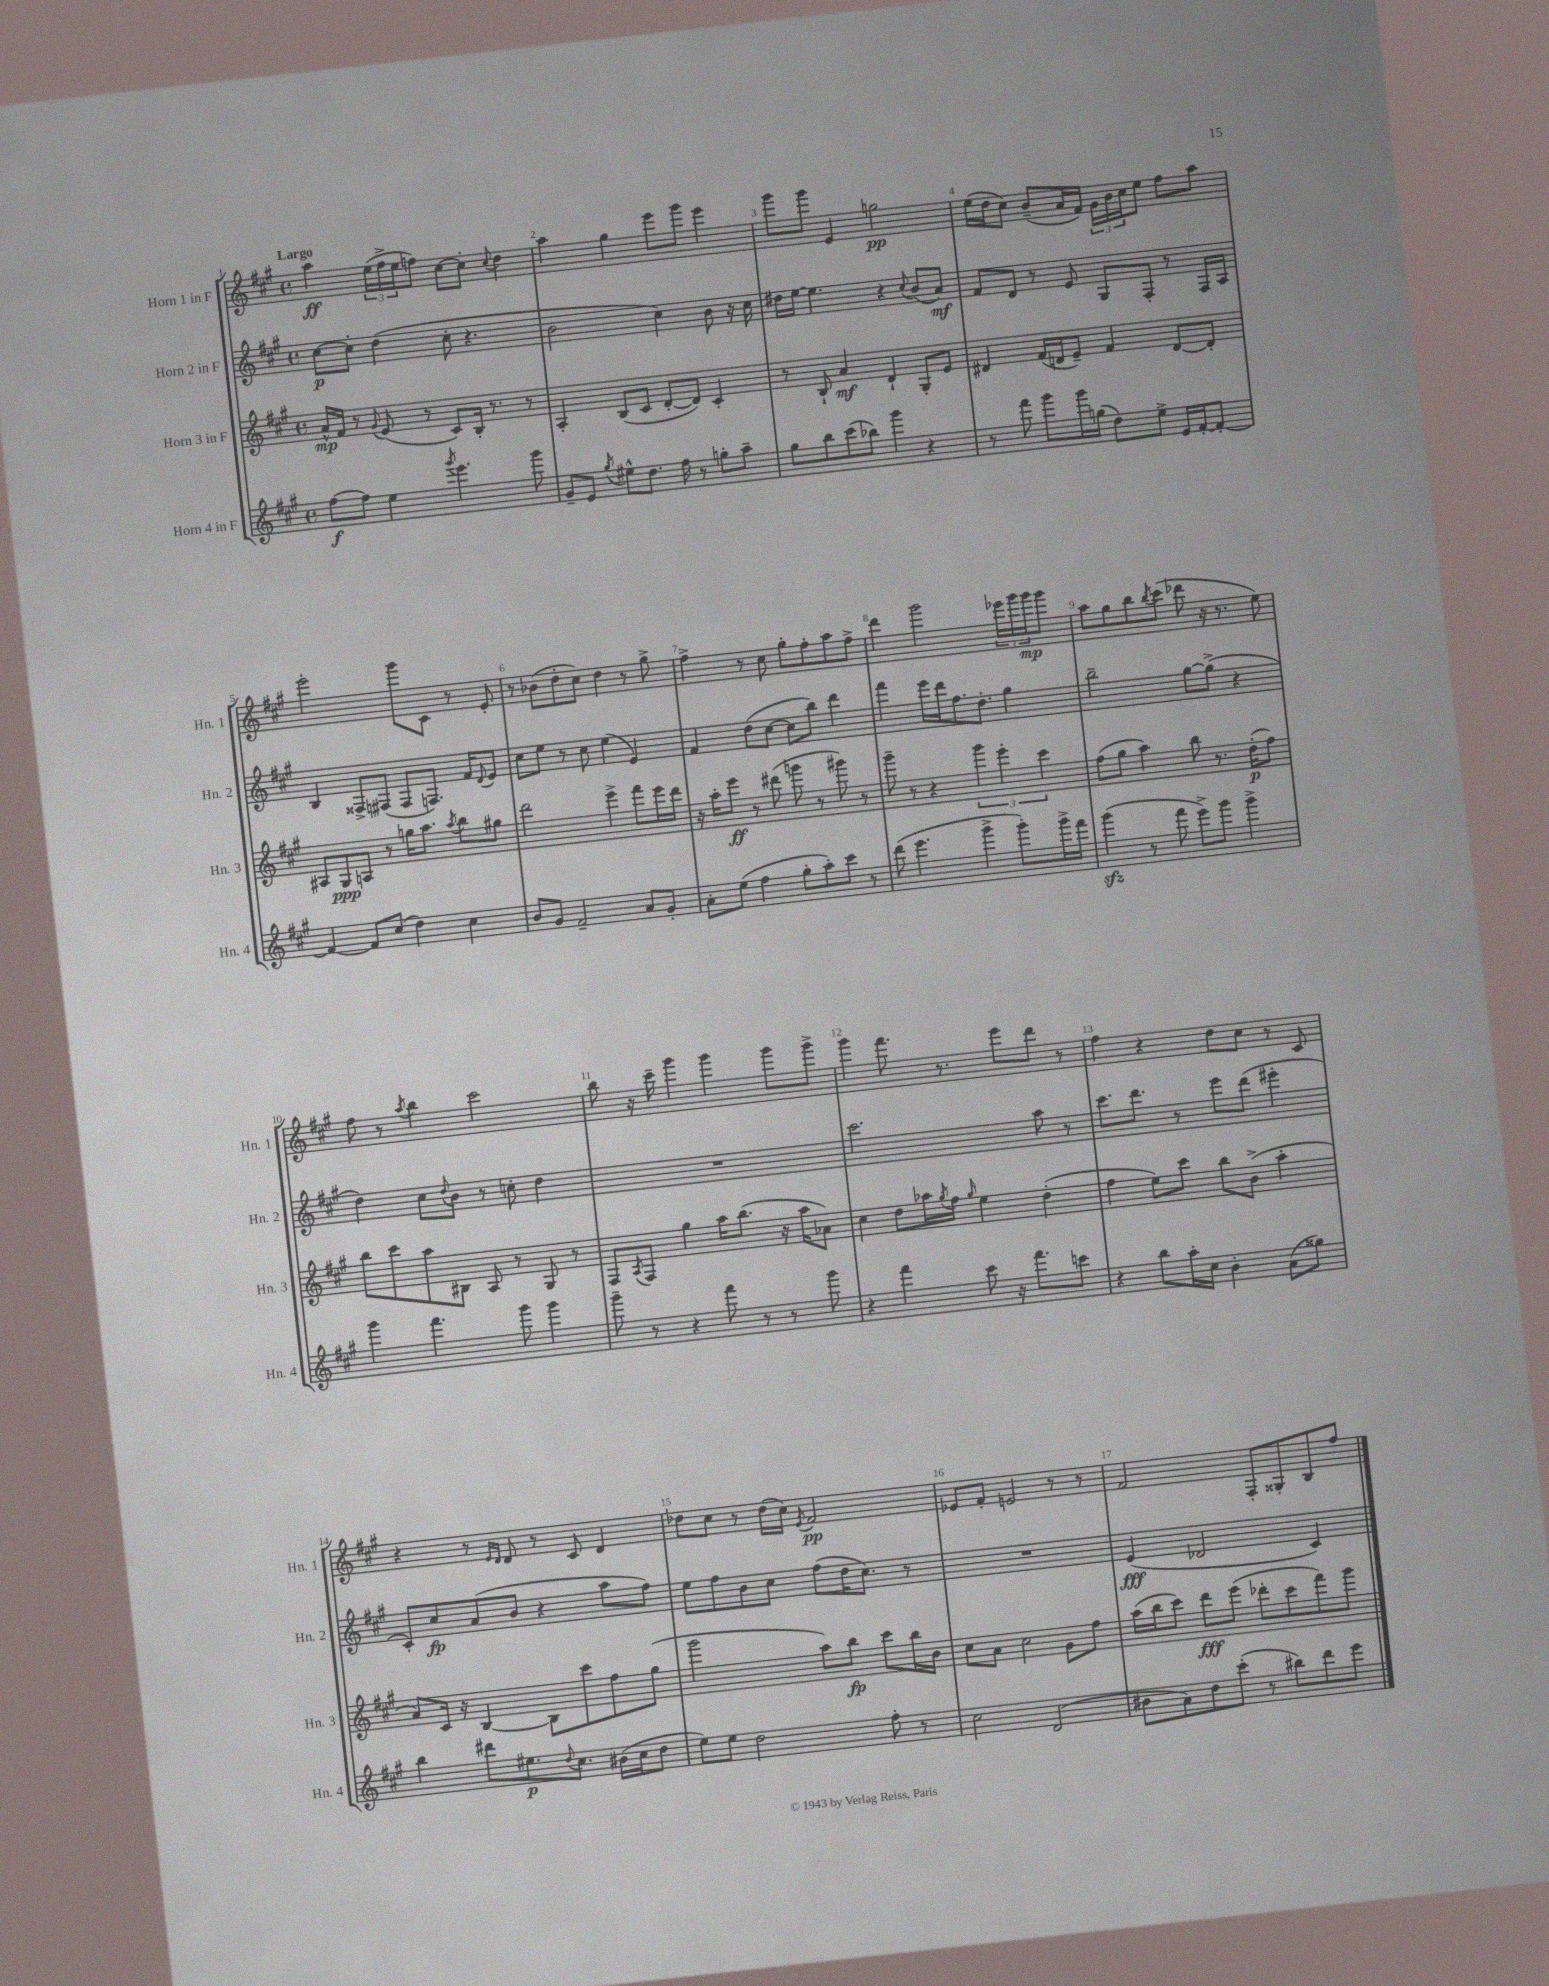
<<
\new StaffGroup <<
\new Staff = "s0" \with { instrumentName = "Horn 1 in F" shortInstrumentName = "Hn. 1" } {
    \clef treble \key a \major \defaultTimeSignature \time 4/4 \tempo "Largo"
    a''4\ff \tuplet 3/2 { e''16( fis''16-> e''16 } f''8) cis''8~ cis''8-. \appoggiatura { cis''8 } d''4 |
    a''4 gis''4 e'''8 gis'''8 e'''4 |
    gis'''8 gis'''8 e'4 g''2\pp |
    e''16( d''16 cis''8) b'8--( a'16 fis'16) \tuplet 3/2 { gis'16 b'16 cis''16 } e''8 fis''8 a''8 |
    e'''2-. gis'''8 cis'8 r8 e'8-. |
    r8 bes'8( d''8-. cis''8) d''4 r8 gis''8-> |
    fis''4-> r8 cis''8 gis''8-. fis''8-. a''8 fis''8-> |
    d'''4 gis'''2 \tuplet 3/2 { ees'''16 gis'''16 gis'''16\mp } gis'''8 |
    a''8 gis''8 b''8 \acciaccatura { b''8 } cis'''8( des'''8 r16 r8. e''8) |
    fis''8 r8 \acciaccatura { a''8 } b''4 cis'''2 |
    b''8 r16 cis'''16-- gis'''4 gis'''4 gis'''8 gis'''8-> |
    gis'''4 fis'''8. r8. e'''8 d'''8 r8 |
    fis''4 r4 d''8 cis''8 r8 cis'8 |
    r4 r8 \grace { e'16 d'16 } d'8 r8 cis'8 d'4 |
    des''8 cis''8 r8 des''16( cis''16) \acciaccatura { e'8 } fis'2\pp |
    ees'8 fis'8-. e'2 r8 r8 |
    fis'2 fis8-. gisis8-. b8 fis''8 \bar "|." |
}
\new Staff = "s1" \with { instrumentName = "Horn 2 in F" shortInstrumentName = "Hn. 2" } {
    \clef treble \key a \major \defaultTimeSignature \time 4/4
    cis''8~\p cis''8-. d''4( cis''8-. r4. |
    b'2 cis''4) b'8 r16 cis''16 |
    dis''16 e''16~ e''4. r4 \appoggiatura { cis''8 } b'8( a'8\mf) |
    fis'8 d'8 r8 e'8 gis8 fis8-. r8 fis16 a16 |
    b4 fisis8-> fis8( fis8 f8.) fis'16 \appoggiatura { d'8 } e'8 |
    cis''8 e''8 r8 cis''8 e''4( e'4) |
    fis'4 d''8( cis''8~ cis''8 b''8) d'''4 |
    fis'''4 e'''16 d'''16 fis''8. d''8.-. gis''4 |
    b''2-- gis''8~ gis''8->( r4 |
    d''4) cis''8 \appoggiatura { d''8 } b'8 r8 c''8-. d''4 |
    R1 |
    cis'''2. a''8 r8 |
    cis'''8. d'''8. r8 e'''8 d'''8( eis'''4-. |
    cis'8-.) cis''8\fp a'8( b'8 r4 a''8 fis''8) |
    e''8 fis''8 b'8 cis''8 fis''8( d''16 cis''8.) r8 |
    R1 |
    e'4\fff( des'2 cis'4) \bar "|." |
}
\new Staff = "s2" \with { instrumentName = "Horn 3 in F" shortInstrumentName = "Hn. 3" } {
    \clef treble \key a \major \defaultTimeSignature \time 4/4
    a'16-^\mp fis'16 r8 \appoggiatura { gis'8 } e'8( r8 cis'8) b16-. r8. r8 |
    a4-. b8( cis'8 d'8~-. d'8) cis'4-. |
    r8 b8-! a'4\mf d'4-! gis8-. e'8 |
    dis'4 fis'16( d'16 e'8--) fis'4 d'8~ d'8-. |
    ais8 gis8\ppp a8 r8 g''16 a''8. \acciaccatura { a''8 } b''8 gis''8 |
    d'''2 e'''4-> fis'''8 e'''16 d'''16 |
    r16 a''16-. e'''8\ff r8 dis'''8( g'''8 r8 gis'''8) r8 |
    gis'''8-- r8 r4 \tuplet 3/2 { gis'''4 e'''4-. cis'''4 } |
    fis''8( gis''8 a''4) b''8 r8. d''16-.\p( fis''8) |
    b''8 cis'''8 a''8 bis8 a8 r8 gis8 r8 |
    fis8 \acciaccatura { a8 } fis8 gis''4 a''16 b''8.( r16 a''16 aes'8) |
    cis''4 d''8 aes''16 \acciaccatura { gis''8 } fis''16 \grace { gis''16 } e''4 d''4-.( |
    fis''4 e''8) cis'''8 b''8 b'8->( a''4-. |
    a'8) cis'16 r16 b4~ b8 cis'''8 fis''8 gis''8( |
    gis'''2 a''8) b''8\fp cis'''8 b''16 b'16 |
    cis''8 a'8 cis''2 gis'8 fis''8 |
    a''16( b''16 cis'''8) d'''8\fff e'''8( des'''8-. cis'''8 fis'''8) gis'''8 \bar "|." |
}
\new Staff = "s3" \with { instrumentName = "Horn 4 in F" shortInstrumentName = "Hn. 4" } {
    \clef treble \key a \major \defaultTimeSignature \time 4/4
    fis''8~\f fis''8 e''4 \acciaccatura { gis'''8 } e'''4. gis'''8 |
    gis'8-- e'8 \acciaccatura { gis''8 } eis''8-^ d''8. fis''16 r8 g''8-. a''8-- |
    gis''8 b''8 cis'''8( bes''8) gis'''4 r4 |
    r8 fis'''8 gis'''8 gis'''16 g''16( d''8) e''8-> e'16 fis'16~-. fis'8~-. |
    fis'4~ fis'8 cis''8( d''4) cis''4 |
    b'8 gis'8 fis'2-- a'8 gis'8-. |
    a'8-. e''8( fis''4 gis''8-. a''8-.) cis'''8 r8 |
    d'''8( e'''4. gis'''4-> gis'''8-.) gis'''16-> fis'''16 |
    gis'''4\sfz( r8 fis'''8 e'''8->) gis'''8 gis'''4-> |
    gis'''4 fis'''4. gis'''8 gis'''4 |
    gis'''8-- r8 r4 fis'''8 r8 r8 gis'''8 |
    r4 fis'''4 cis'''8 r16 fis'''8. c'''8 |
    r4 b''8 a''16-. cis''16 b'4-. a'8( gisis''8) |
    b''4 dis'''8 eis''8.\p \appoggiatura { d''8 } cis''8. bis'16( cis''16 d''8 |
    e''8) e''8 d''2 fis''8-. r8 |
    cis''2 d'2( |
    bis'8 a'8) d''8 cis'''8-.( r8 bis''8) d'''8 e'''8 \bar "|." |
}
>>
>>
\layout { \context { \Score \override BarNumber.break-visibility = ##(#f #t #t) barNumberVisibility = #all-bar-numbers-visible } }
